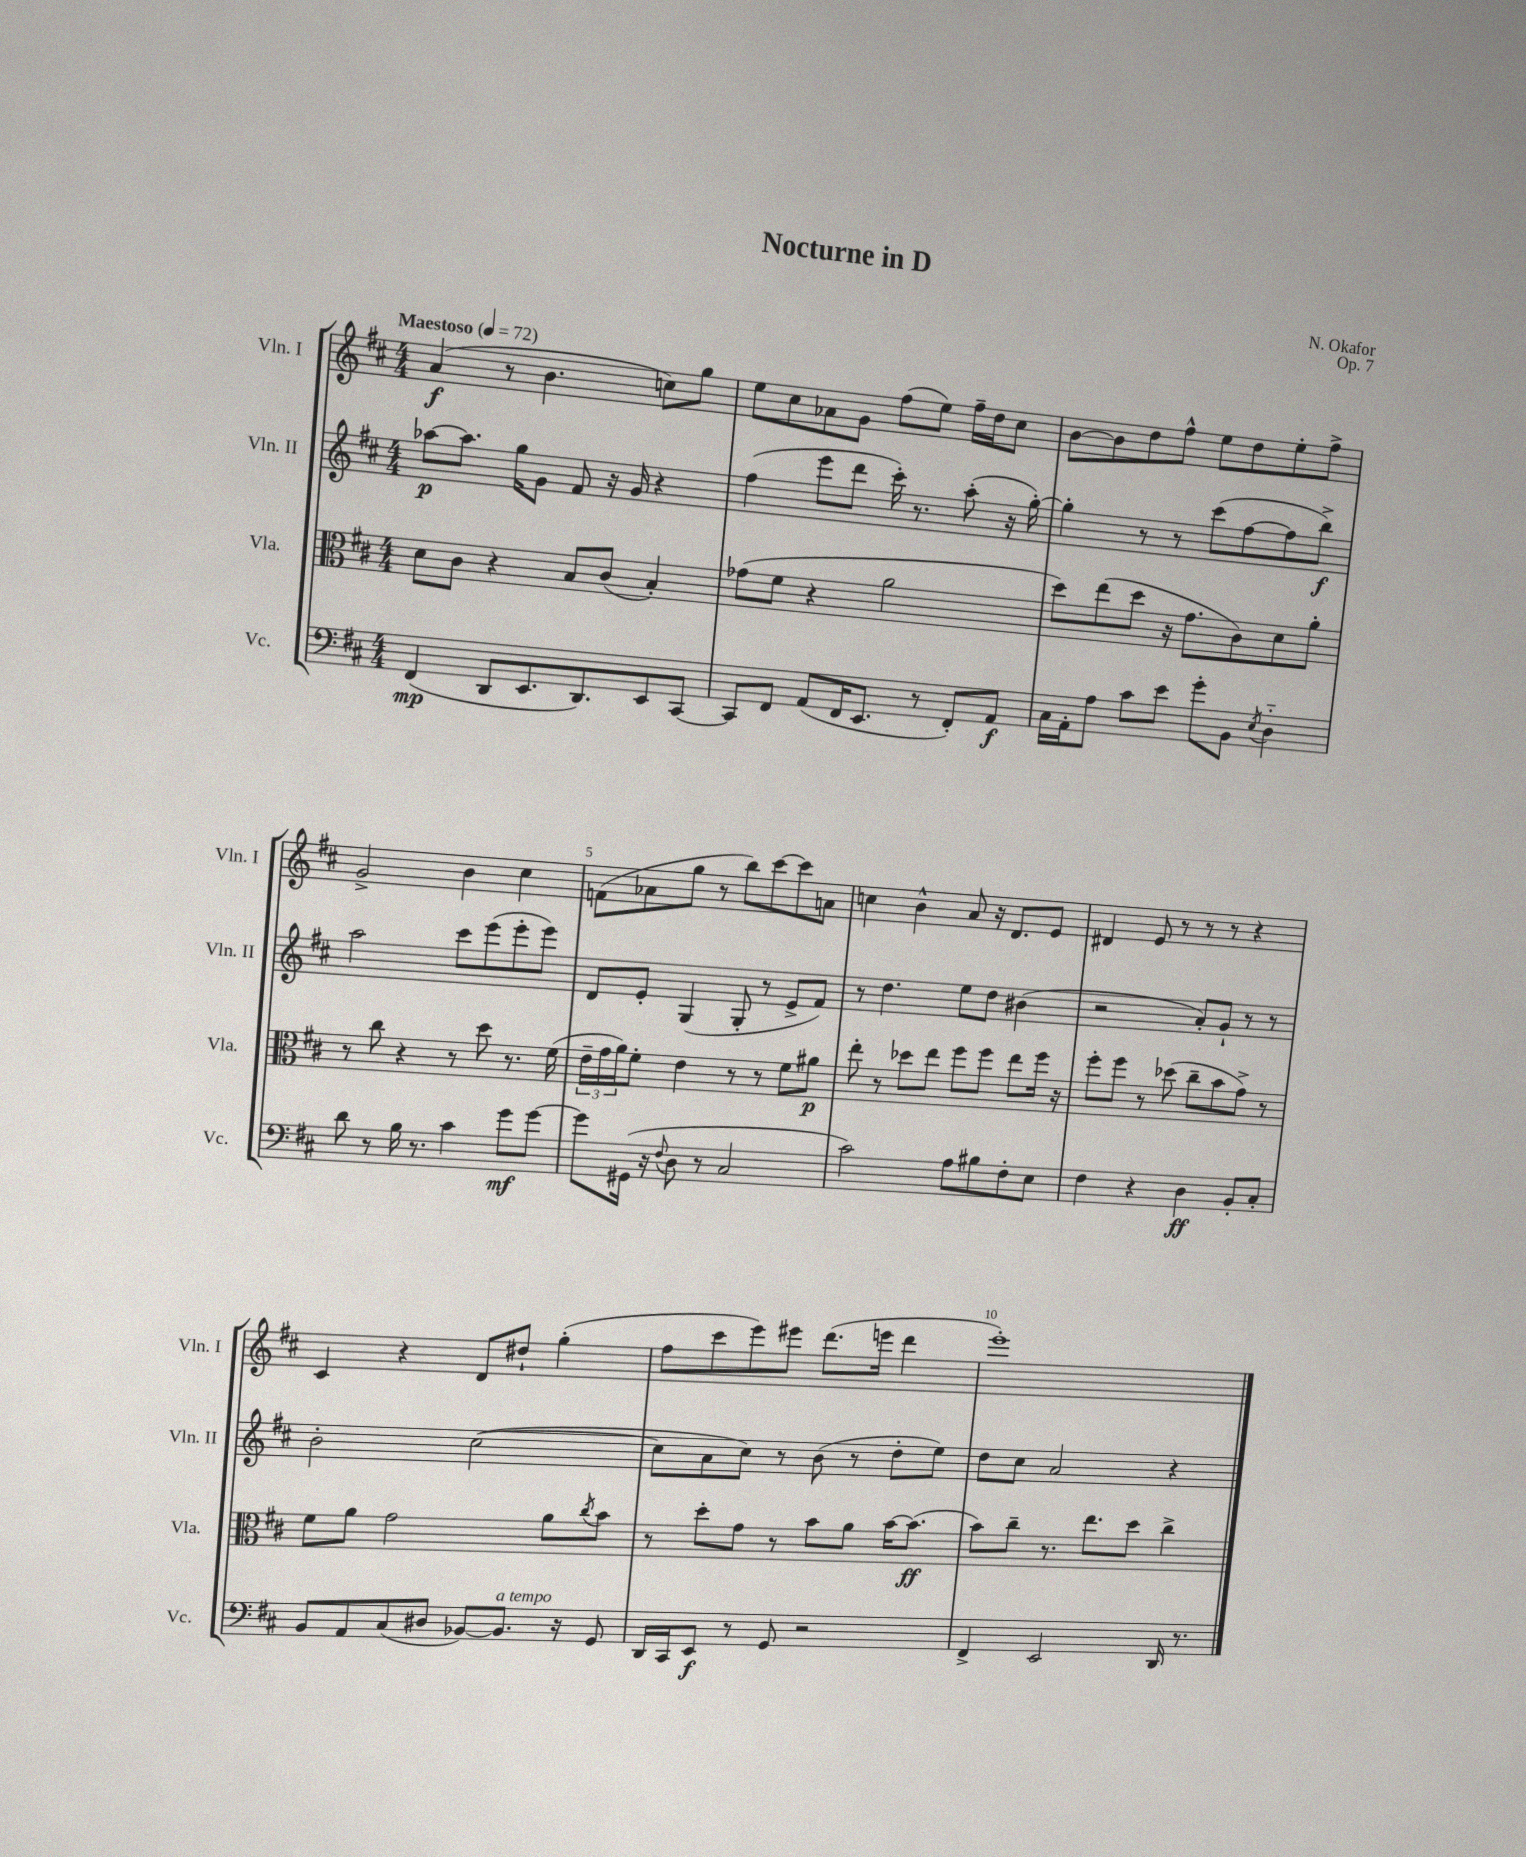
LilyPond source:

\header { title = "Nocturne in D" composer = "N. Okafor" opus = "Op. 7" }
<<
\new StaffGroup <<
\new Staff = "s0" \with { instrumentName = "Vln. I" shortInstrumentName = "Vln. I" } {
    \clef treble \key d \major \numericTimeSignature \time 4/4 \tempo "Maestoso" 4 = 72
    a'4\f( r8 b'4. c''8) g''8 |
    e''8 cis''8 aes'8 g'8 fis''8( e''8) fis''16-- d''16 cis''8 |
    b'8~ b'8 d''8 fis''8-^ e''8 d''8 e''8-. fis''8-> |
    g'2-> b'4 cis''4 |
    f'8( aes'8 g''8 r8 b''8) cis'''8~ cis'''8 a'8 |
    c''4 b'4-^ a'8 r16 d'8. e'8 |
    dis'4 e'8 r8 r8 r8 r4 |
    cis'4 r4 d'8 dis''8-! g''4-.( |
    fis''8 cis'''8 e'''8) eis'''8 d'''8.( e'''16 d'''4 |
    e'''1-.) \bar "|." |
}
\new Staff = "s1" \with { instrumentName = "Vln. II" shortInstrumentName = "Vln. II" } {
    \clef treble \key d \major \numericTimeSignature \time 4/4
    aes''8~\p aes''8. g''16 g'8 fis'8 r16 g'16 r4 |
    fis''4( e'''8 d'''8 cis'''16-.) r8. a''8-.( r16 g''16~-.) |
    g''4-. r8 r8 cis'''8( fis''8~ fis''8 b''8->\f) |
    a''2 cis'''8 e'''8( e'''8-. e'''8) |
    d'8 e'8-. g4( g8-. r8 e'8-> fis'8) |
    r8 d''4. e''8 d''8 bis'4( |
    r2 a'8-.) g'8-! r8 r8 |
    b'2-. cis''2~( |
    cis''8 a'8 cis''8) r8 b'8( r8 d''8-. e''8) |
    d''8 cis''8 a'2 r4 \bar "|." |
}
\new Staff = "s2" \with { instrumentName = "Vla." shortInstrumentName = "Vla." } {
    \clef alto \key d \major \numericTimeSignature \time 4/4
    d'8 cis'8 r4 b8 cis'8( b4-.) |
    ges'8( fis'8 r4 a'2 |
    d''8) e''8( d''8 r16 g'8. cis'8) d'8 a'8-. |
    r8 cis''8 r4 r8 d''8 r8. fis'16( |
    \tuplet 3/2 { e'16-- g'16 a'16) } fis'8-. e'4 r8 r8 fis'8 ais'8\p |
    e''8-. r8 des''8 e''8 fis''8 fis''8 e''8 fis''16 r16 |
    fis''8-. fis''8 r8 des''8( cis''8-- b'8 g'8->) r8 |
    fis'8 a'8 g'2 a'8 \acciaccatura { cis''8 } b'8 |
    r8 d''8-. g'8 r8 b'8 a'8 b'16~ b'8.\ff( |
    b'8) cis''8-- r8. e''8. d''8 cis''4-> \bar "|." |
}
\new Staff = "s3" \with { instrumentName = "Vc." shortInstrumentName = "Vc." } {
    \clef bass \key d \major \numericTimeSignature \time 4/4
    fis,4\mp( d,8 e,8. d,8.) e,8 cis,8~ |
    cis,8 fis,8 a,8( fis,16 e,8. r8 fis,8-.) a,8\f |
    cis16 a,16-. a8 cis'8 e'8 g'8-. b,8 \acciaccatura { e8 } d4-_ |
    d'8 r8 b16 r8. cis'4 g'8\mf g'8~ |
    g'8 gis,16( r16 \appoggiatura { fis8 } d8 r8 cis2 |
    cis'2) a8 bis8 fis8-. e8 |
    fis4 r4 d4\ff b,8-. cis8-. |
    b,8 a,8 cis8( dis8 bes,8~) bes,8.^\markup { \italic "a tempo" } r16 g,8 |
    d,16 cis,16 e,8\f r8 g,8 r2 |
    fis,4-> e,2 d,16 r8. \bar "|." |
}
>>
>>
\layout { \context { \Score \override BarNumber.break-visibility = ##(#f #t #t) barNumberVisibility = #(every-nth-bar-number-visible 5) } }
